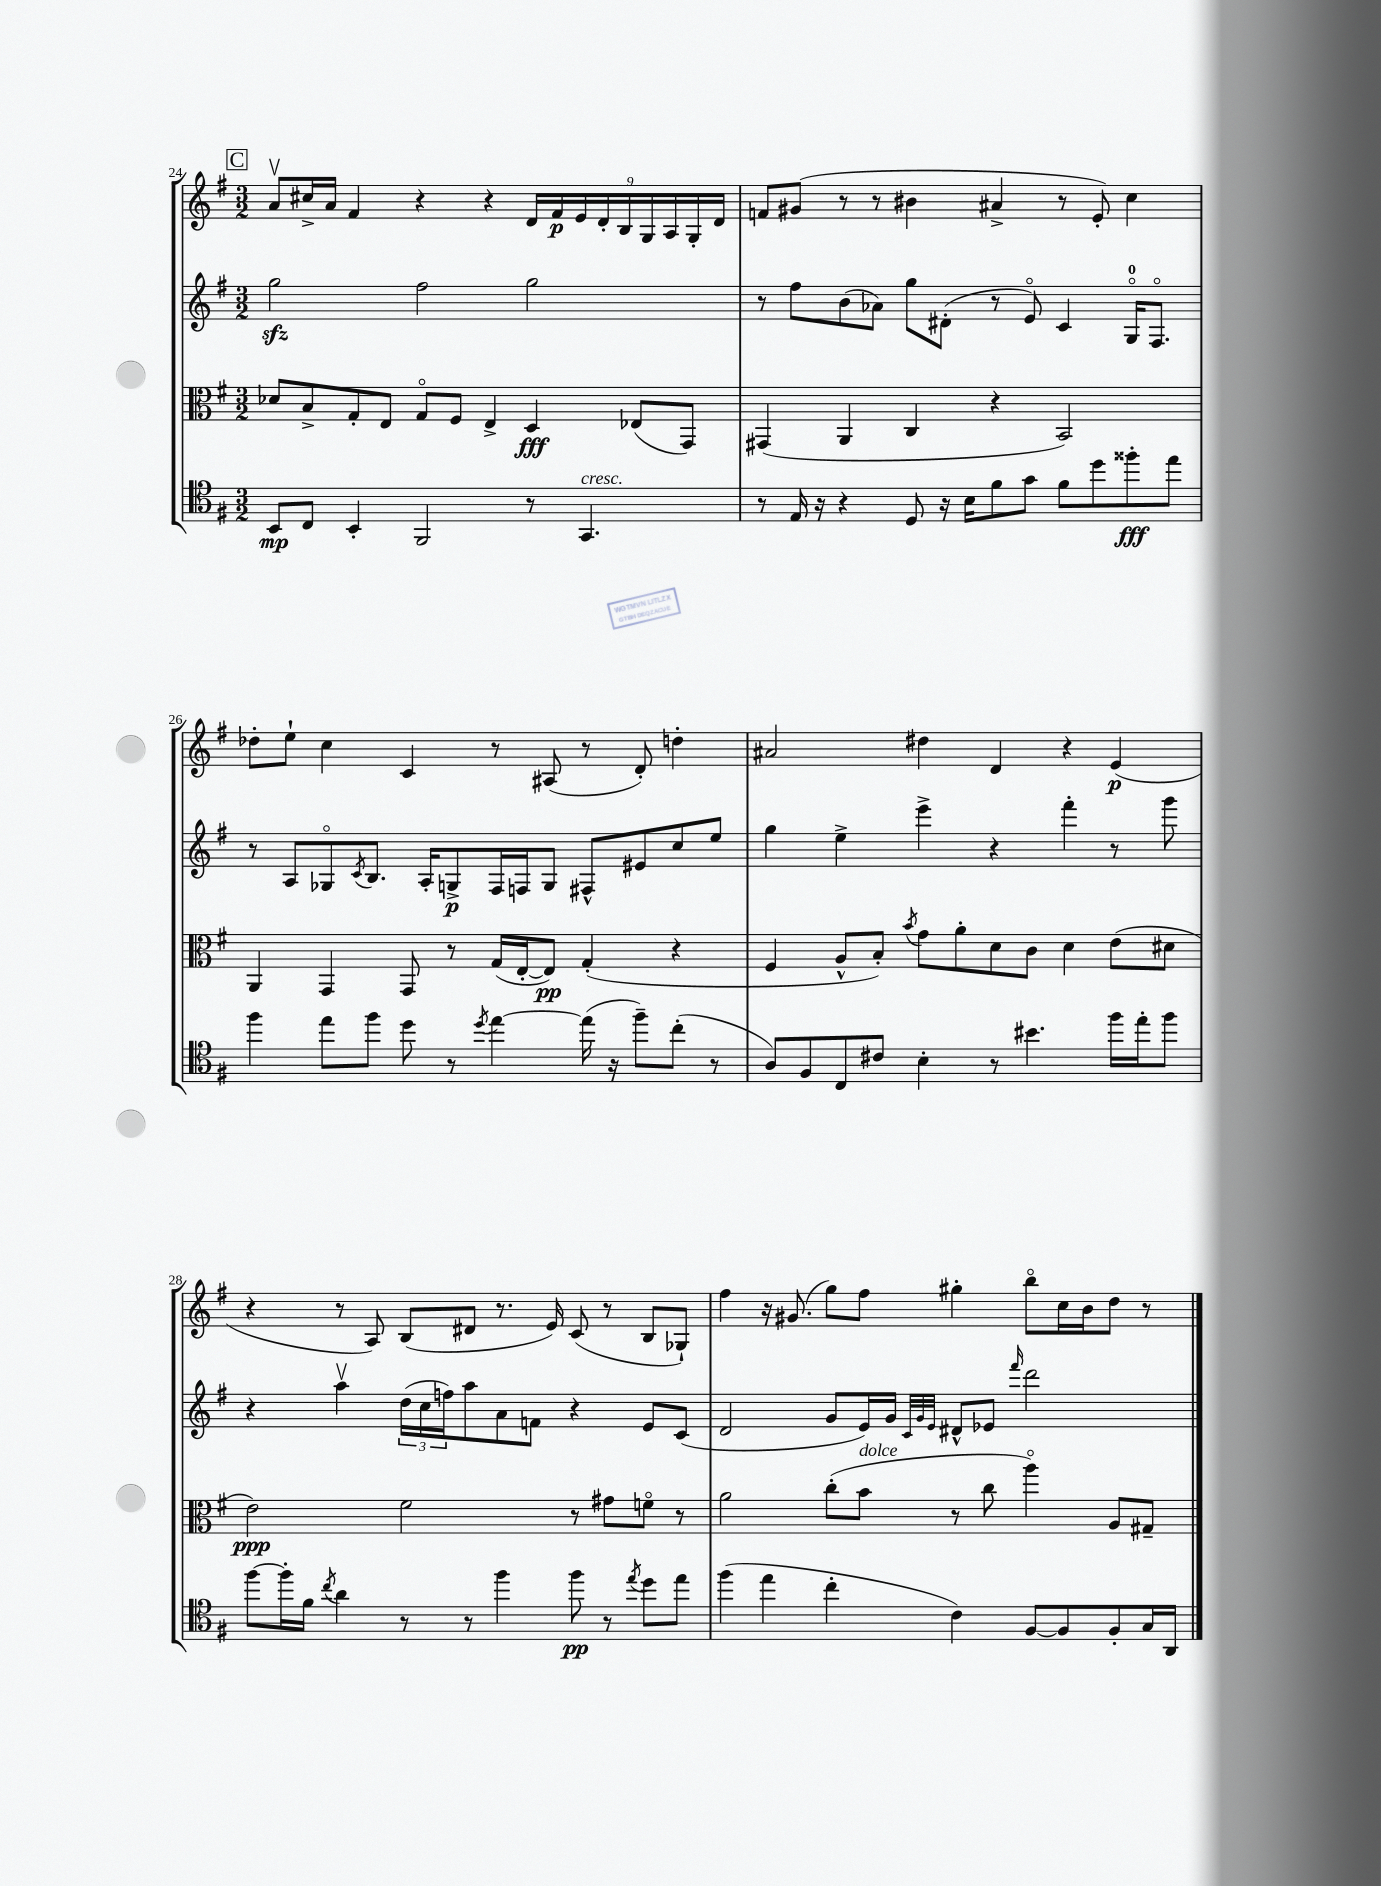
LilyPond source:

<<
\new StaffGroup <<
\new Staff = "s0" {
    \clef treble \key g \major \numericTimeSignature \time 3/2
    \mark \markup { \box "C" } a'8\upbow cis''16-> a'16 fis'4 r4 r4 \tuplet 9/8 { d'16 fis'16\p e'16 d'16-. b16 g16 a16 g16-. d'16 } |
    f'8 gis'8( r8 r8 bis'4 ais'4-> r8 e'8-.) c''4 |
    des''8-. e''8-! c''4 c'4 r8 ais8( r8 d'8-.) d''4-. |
    ais'2 dis''4 d'4 r4 e'4\p( |
    r4 r8 a8) b8( dis'8 r8. e'16) c'8( r8 b8 ges8-!) |
    fis''4 r16 gis'8.( g''8) fis''8 gis''4-. b''8\flageolet c''16 b'16 d''8 r8 \bar "|." |
}
\new Staff = "s1" {
    \clef treble \key g \major \numericTimeSignature \time 3/2
    \mark \markup { \box "C" } g''2\sfz fis''2 g''2 |
    r8 fis''8 b'8( aes'8) g''8 dis'8-.( r8 e'8\flageolet) c'4 g16-0\flageolet fis8.\flageolet |
    r8 a8 ges8\flageolet \acciaccatura { c'8 } b8. a16-. g8->\p fis16 f16 g8 fis8-^ eis'8 c''8 e''8 |
    g''4 e''4-> e'''4-> r4 fis'''4-. r8 g'''8 |
    r4 a''4\upbow \tuplet 3/2 { d''16( c''16 f''16) } a''8 a'8 f'8 r4 e'8 c'8( |
    d'2 g'8 e'16) g'16 \grace { c'32 g'32 e'32 } dis'8-^ ees'8 \grace { fis'''16 } d'''2 \bar "|." |
}
\new Staff = "s2" {
    \clef alto \key g \major \numericTimeSignature \time 3/2
    \mark \markup { \box "C" } des'8 b8-> g8-. e8 g8\flageolet fis8 e4-> d4\fff ees8( g,8) |
    gis,4( a,4 c4 r4 b,2) |
    a,4 g,4 g,8 r8 g16( e16~-. e8\pp) g4-.( r4 |
    fis4 a8-^ b8-.) \acciaccatura { b'8 } g'8 a'8-. d'8 c'8 d'4 e'8( dis'8 |
    e'2\ppp) fis'2 r8 gis'8 f'8\flageolet r8 |
    a'2 c''8-.( b'8^\markup { \italic "dolce" } r8 c''8 a''4\flageolet) a8 gis8-- \bar "|." |
}
\new Staff = "s3" {
    \clef tenor \key g \major \numericTimeSignature \time 3/2
    \mark \markup { \box "C" } b,8\mp c8 b,4-. fis,2 r8 g,4.^\markup { \italic "cresc." } |
    r8 e16 r16 r4 d8 r16 b16 fis'8 g'8 fis'8 d''8 fisis''8-.\fff e''8 |
    fis''4 e''8 fis''8 d''8 r8 \acciaccatura { d''8 } e''4~ e''16( r16 fis''8--) c''8-.( r8 |
    a8) fis8 c8 cis'8 b4-. r8 bis'4. fis''16 e''16-. fis''8 |
    fis''8~ fis''16-. fis'16 \acciaccatura { c''8 } a'4 r8 r8 fis''4 fis''8\pp r8 \acciaccatura { e''8 } d''8 e''8 |
    fis''4( e''4 c''4-. c'4) fis8~ fis8 fis8-. g16 a,16 \bar "|." |
}
>>
>>
\layout { \context { \Score currentBarNumber = #24 } }
